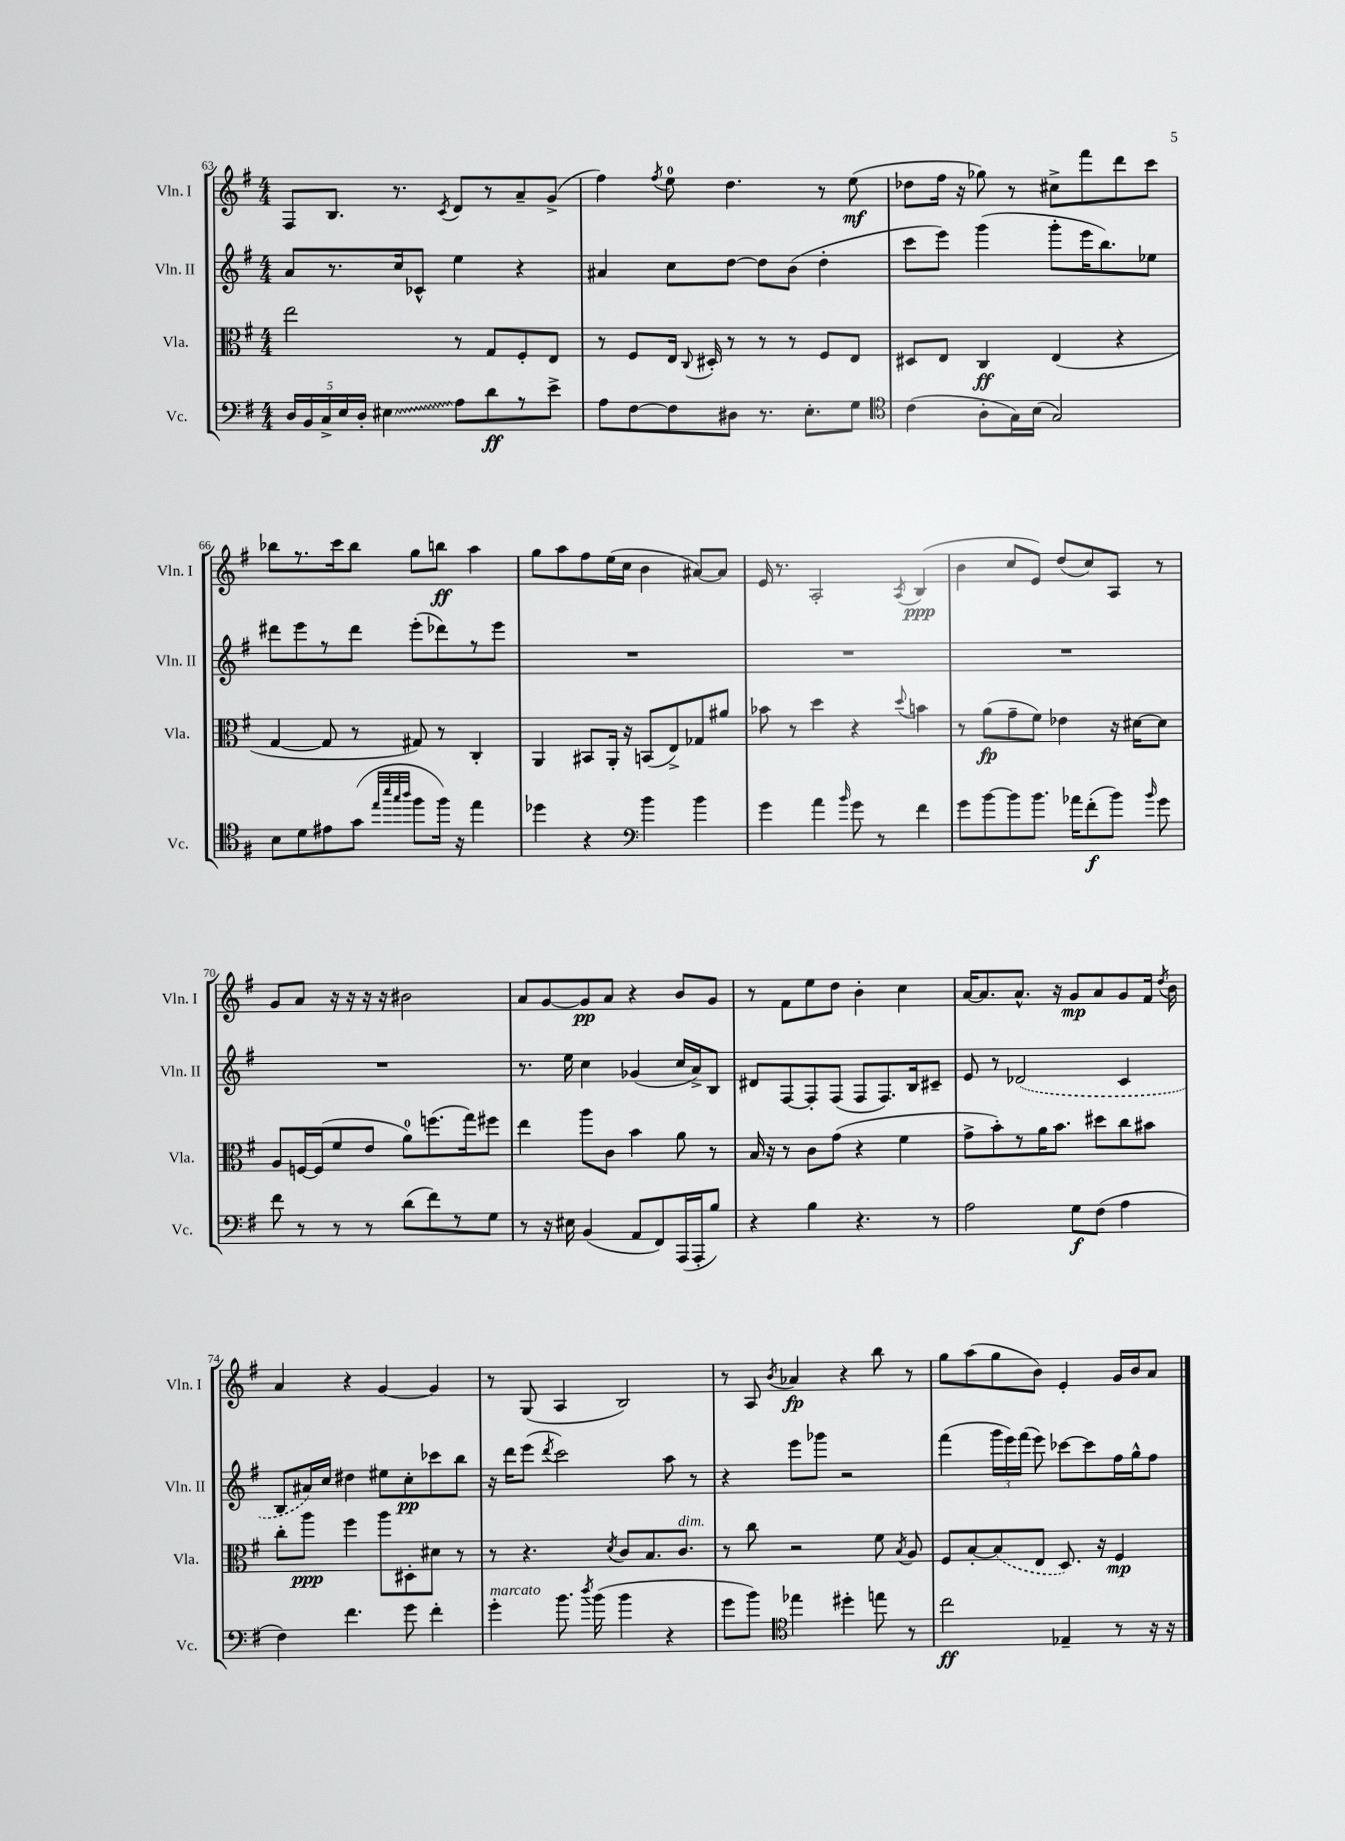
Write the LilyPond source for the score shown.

<<
\new StaffGroup <<
\new Staff = "s0" \with { instrumentName = "Vln. I" shortInstrumentName = "Vln. I" } {
    \clef treble \key g \major \numericTimeSignature \time 4/4
    \autoBeamOff fis8[ b8.] r8. \acciaccatura { c'8 } d'8[ r8 a'8-- g'8]->( |
    fis''4) \acciaccatura { fis''8 } e''8-0 d''4. r8 e''8\mf( |
    des''8[ fis''16] r16 ges''8) r8 cis''8[-> fis'''8 d'''8 c'''8] |
    bes''8[ r8. c'''16 bes''8] g''8[ b''8]\ff a''4 |
    g''8[ a''8 fis''8 e''16( c''16] b'4 ais'8[~) ais'8] |
    e'16 r8. a2-. \acciaccatura { a8 } b4\ppp( |
    b'4 c''8[ e'8]) d''8[( c''8) a8] r8 |
    g'8[ a'8] r16 r16 r16 r16 bis'2 |
    a'8[ g'8~ g'8\pp a'8] r4 b'8[ g'8] |
    r8 fis'8[ e''8 d''8] b'4-. c''4 |
    a'16[~ a'8. a'8.]-^ r16 g'8[\mp a'8 g'8 fis'16] \acciaccatura { d''8 } b'16 |
    a'4 r4 g'4~ g'4 |
    r8 g8( a4 b2) |
    r8 a8 \acciaccatura { b'8 } aes'4\fp r4 b''8 r8 |
    g''8[ a''8( g''8 b'8]) e'4-. g'16[ b'16 a'8] \bar "|." |
}
\new Staff = "s1" \with { instrumentName = "Vln. II" shortInstrumentName = "Vln. II" } {
    \clef treble \key g \major \numericTimeSignature \time 4/4
    \autoBeamOff a'8[ r8. c''16 ces'8]-^ e''4 r4 |
    ais'4 c''8[ d''8]~ d''8[ b'8]( d''4-. |
    c'''8[ e'''8]) g'''4( g'''8[-. e'''16 b''8.) ees''8] |
    dis'''8[ e'''8 r8 dis'''8] e'''8[-.( des'''8) r8 e'''8] |
    R1 |
    R1 |
    R1 |
    R1 |
    r8. e''16 c''4 ges'4( c''16[ a'16->) b8] |
    dis'8[ fis8~ fis8-. fis8]( fis8[ fis8.) b16 cis'8]-- |
    e'8 r8 \once \slurDashed des'2( c'4 |
    b8[ ais'16) c''16] dis''4 eis''8[ c''8-.\pp ces'''8 b''8] |
    r16 d'''16[ e'''8]( \acciaccatura { d'''8 } c'''2) a''8 r8 |
    r4 e'''8[ ges'''8] r2 |
    fis'''4( \tuplet 3/2 { g'''16[ e'''16) fis'''16]( } e'''8) ces'''8[~ ces'''8 fis''16 g''16-^ fis''8] \bar "|." |
}
\new Staff = "s2" \with { instrumentName = "Vla." shortInstrumentName = "Vla." } {
    \clef alto \key g \major \numericTimeSignature \time 4/4
    \autoBeamOff e''2 r8 g8[ fis8-. e8] |
    r8 fis8[ e16] \appoggiatura { c8 } dis16-. r8 r8 r8 fis8[ e8] |
    dis8[ e8] c4\ff e4( r4 |
    g4~ g8 r8 gis8) r8 c4-. |
    a,4 bis,8[ a,16]-. r16 b,8[( e8->) ges8 ais'8] |
    bes'8 r8 d''4 r4 \appoggiatura { d''8 } b'4 |
    r8 a'8[\fp( g'8-- fis'8]) ees'4 r16 dis'16[~ dis'8] |
    a8[ f16~ f16( fis'8 e'8] a'8[-0) f''8.( g''16) fis''8] |
    e''4 a''8[ c'8] b'4 a'8 r8 |
    b16 r16 r8 c'8[ g'8]( r4 fis'4 |
    g'8[-> b'8-.) r8 a'16 b'8.] dis''8[ c''8 bis'8] |
    c''8[-. a''8]\ppp fis''4 a''8[ dis8-. dis'8] r8 |
    r8 r4. \acciaccatura { d'8 } c'8[ b8. c'8.]^\markup { \italic "dim." } |
    r8 c''8 r2 fis'8 \acciaccatura { b8 } a8 |
    fis8[ b8~-. \once \slurDashed b8( e8] d8.) r16 fis4\mp \bar "|." |
}
\new Staff = "s3" \with { instrumentName = "Vc." shortInstrumentName = "Vc." } {
    \clef bass \key g \major \numericTimeSignature \time 4/4
    \autoBeamOff \tuplet 5/4 { d16[ b,16 c16-> e16 d16]-. } \once \override Glissando.style = #'zigzag eis4\glissando a8[ d'8\ff r8 e'8]-> |
    a8[ fis8~ fis8 dis8] r8. e8.[-. g8] |
    \clef tenor c'4( a8[-. g16) b16]( g2) |
    b8[ d'8 eis'8 g'8]( \grace { e''32[ b''32 g''32 a''32] } fis''8[ fis''16]) r16 e''4 |
    des''4 r4 \clef bass b'4 b'4 |
    g'4 a'4 \grace { b'16 } g'8 r8 fis'4 |
    g'8[ b'8~ b'8 b'8.] aes'16[ fis'8-.\f( b'8]) \grace { b'16 } g'8 |
    fis'8 r8 r8 r8 d'8[( fis'8) r8 g8] |
    r8 r16 eis16 b,4( a,8[ fis,8) a,,16( a,,16-. b8]) |
    r4 b4 r4. r8 |
    a2 g8[\f fis8]( a4 |
    fis4) fis'4. g'8 fis'4-. |
    g'4-.^\markup { \italic "marcato" } b'8. \acciaccatura { d''8 } b'16( b'4 r4 |
    g'8[ b'8]) \clef tenor ees''4 dis''4-. e''8 r8 |
    c''2\ff ees4-- r8 r16 r16 \bar "|." |
}
>>
>>
\layout { \context { \Score currentBarNumber = #63 } }
